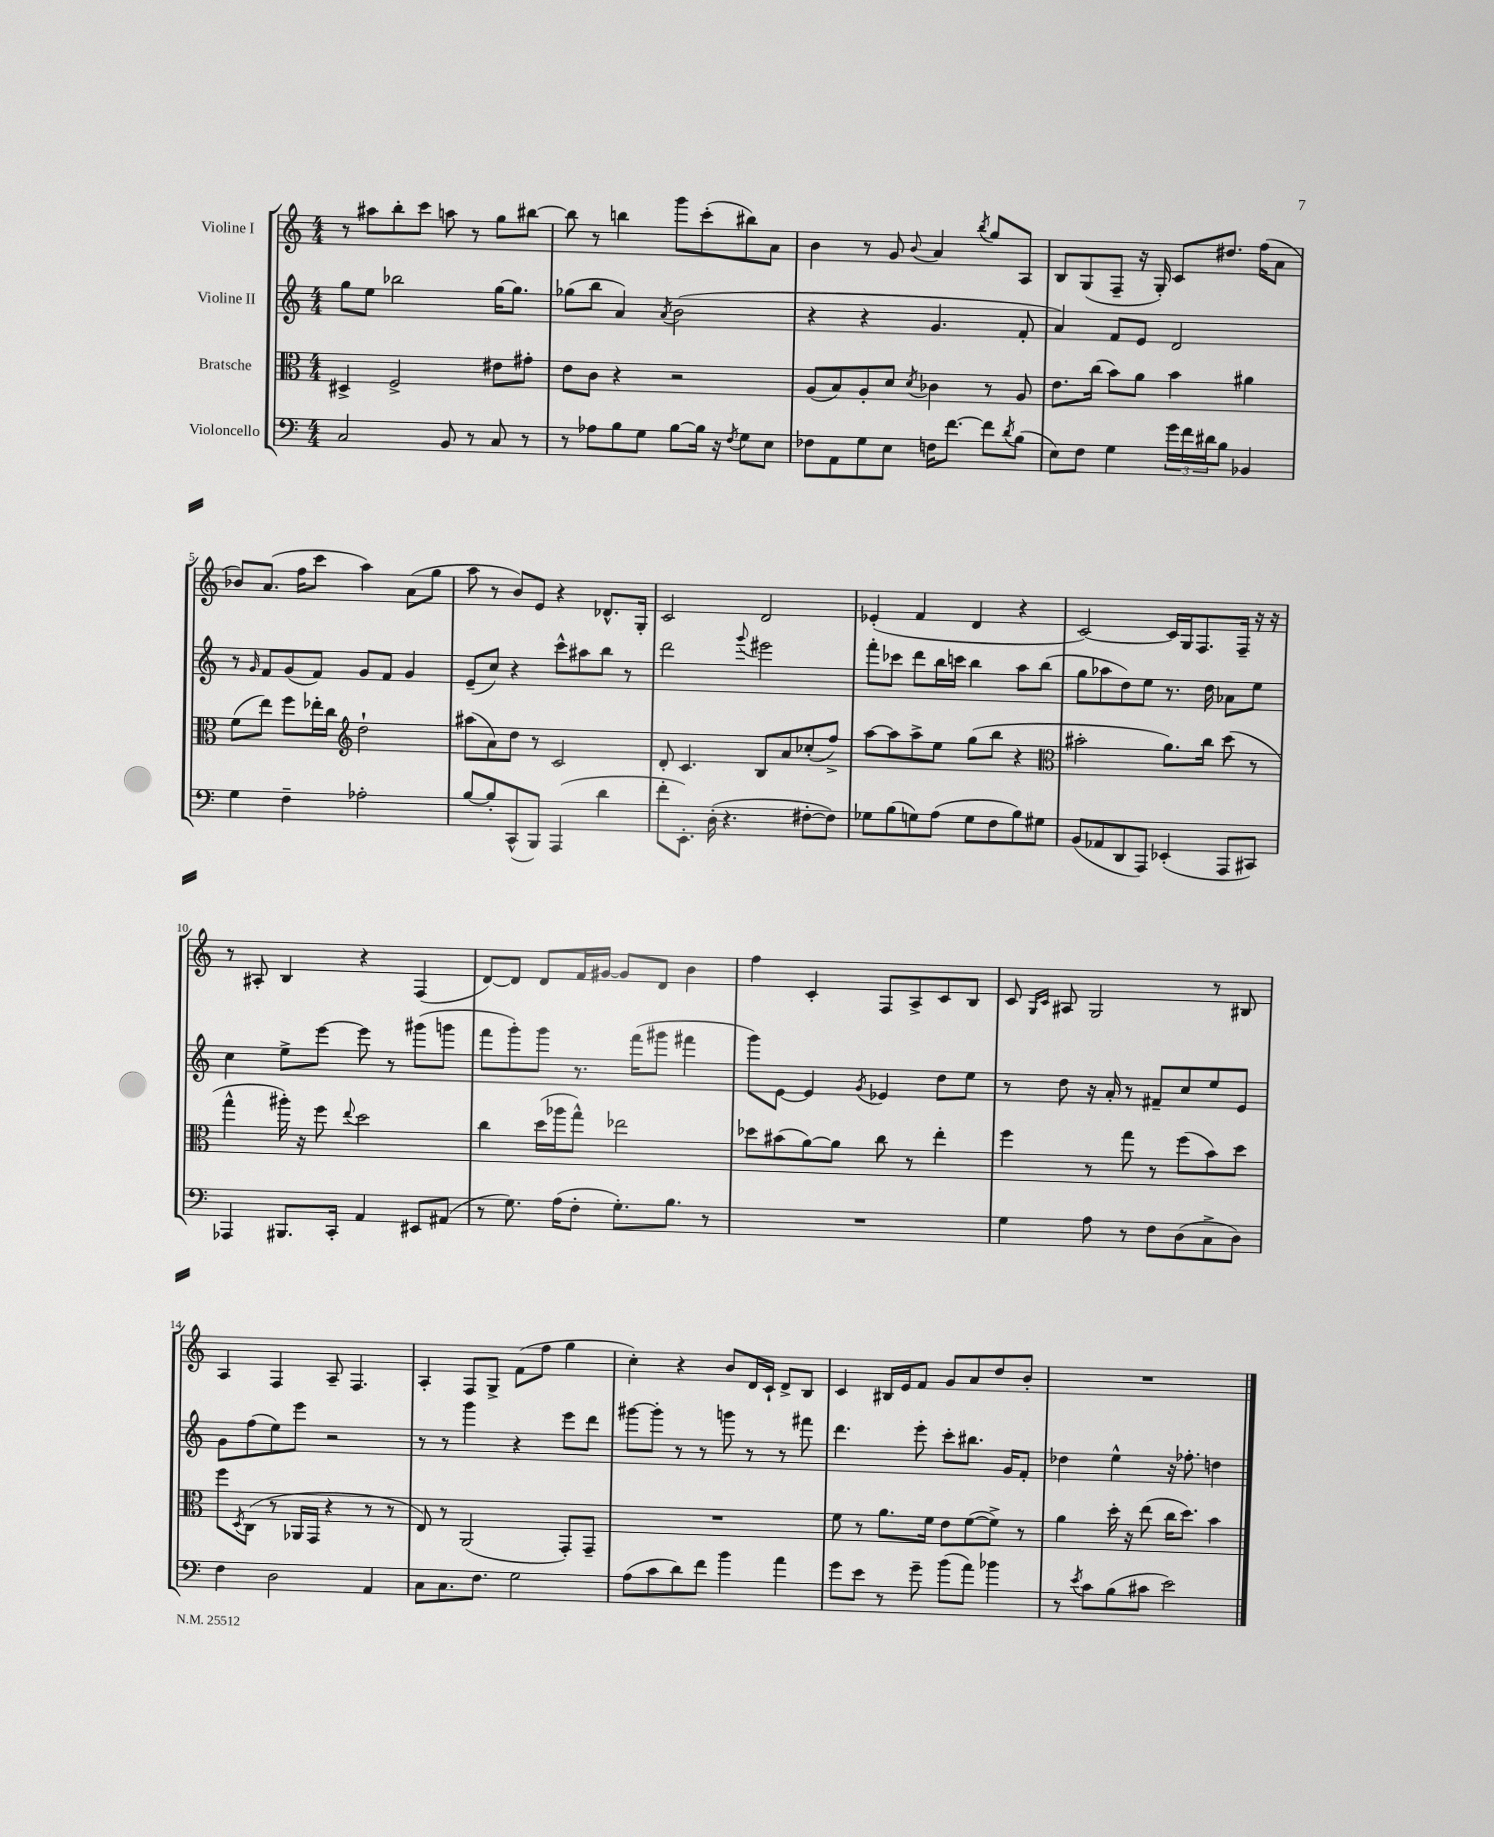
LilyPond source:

<<
\new StaffGroup <<
\new Staff = "s0" \with { instrumentName = "Violine I" } {
    \clef treble \key c \major \numericTimeSignature \time 4/4
    r8 ais''8 b''8-. c'''8 a''8 r8 g''8 bis''8~ |
    bis''8 r8 b''4 g'''8 c'''8-.( bis''8) a'8 |
    b'4 r8 g'8 \appoggiatura { b'8 } a'4 \acciaccatura { b''8 } g''8 a8 |
    b8 g8( f8-- r16 g16-.) c'8 dis''8. f''16( a'8 |
    bes'8) a'8.( f''16 c'''8 a''4) a'8( g''8 |
    a''8 r8 b'8) e'8 r4 des'8.-^ g16-. |
    c'2 d'2 |
    ees'4-.( f'4 d'4 r4 |
    c'2~) c'16 g16 f8. f16-- r16 r16 |
    r8 ais8-. b4 r4 f4( |
    d'8~) d'8 d'8 f'16 gis'16~ gis'8 d'8 b'4 |
    f''4 c'4-. f8 a8-> c'8 b8 |
    c'8 \grace { g16 c'16 } ais8 g2 r8 bis8 |
    a4 f4 a8-- f4. |
    a4-. f8 g8-> f'8( f''8 g''4 |
    c''4-.) r4 b'8 d'16 c'16-! d'8-> b8 |
    c'4 bis16 e'16 f'8 g'8 a'8 d''8 b'8-. |
    R1 \bar "|." |
}
\new Staff = "s1" \with { instrumentName = "Violine II" } {
    \clef treble \key c \major \numericTimeSignature \time 4/4
    g''8 e''8 bes''2 g''16~ g''8. |
    ges''8( b''8 a'4) \acciaccatura { a'8 } b'2( |
    r4 r4 g'4. f'8-. |
    a'4) f'8 e'8 d'2 |
    r8 \grace { g'16 } f'8 g'8( f'8) g'8 f'8 g'4 |
    e'8--( c''8) r4 c'''8-^ ais''8 b''8 r8 |
    d'''2 \appoggiatura { g'''8 } eis'''2 |
    f'''8-. ces'''8 d'''8 b''16 c'''16 b''4 a''8 b''8( |
    g''8 aes''8 d''8) e''8 r8. d''16 aes'8 e''8 |
    c''4 e''8-> e'''8~ e'''8 r8 gis'''8( g'''8 |
    f'''8 g'''8-.) g'''8 r8. f'''16( gis'''8 fis'''4 |
    g'''8) e'8~ e'4 \acciaccatura { g'8 } ees'4 d''8 e''8 |
    r8 d''8 r16 a'16-. r8 fis'8-- c''8 e''8 e'8 |
    g'8 f''8( e''8) e'''8 r2 |
    r8 r8 g'''4 r4 e'''8 d'''8 |
    gis'''8~ gis'''8-. r8 r8 g'''8 r8 r8 fis'''8 |
    d'''4. e'''8-. c'''8-. bis''8. g'16 f'8-. |
    des''4 e''4-^ r16 fes''8.-. d''4 \bar "|." |
}
\new Staff = "s2" \with { instrumentName = "Bratsche" } {
    \clef alto \key c \major \numericTimeSignature \time 4/4
    dis4-> f2-> eis'8 gis'8-. |
    e'8 c'8 r4 r2 |
    a8( b8) a8-. d'8 \acciaccatura { d'8 } ces'4 r8 a8 |
    e'8. c''16( b'8) a'8 b'4 ais'4 |
    f'8( e''8) f''8 ees''16-. c''16 \clef treble d''2-! |
    ais''8( a'8) d''8 r8 c'2 |
    d'8-. c'4. b8 a'8 ces''8-.( f''8->) |
    a''8~ a''8 a''8-> e''8 g''8( b''8 r4 |
    \clef alto bis'2-. a'8.) c''16 d''8( r8 |
    g''4-^ ais''16-.) r16 f''8 \appoggiatura { e''8 } d''2 |
    c''4 d''16( aes''16 g''8-^) ees''2 |
    des''8 bis'8( a'8~) a'8 c''8 r8 e''4-. |
    f''4 r8 g''8 r8 f''8( b'8) d''8 |
    f''8 \acciaccatura { d8 } c8( r8 aes,16 g,16 r4 r8 r8 |
    e8) r8 a,2( g,8-.) g,8-- |
    R1 |
    f'8 r8 a'8. f'16 e'8 f'8~( f'8->) r8 |
    a'4 d''16-. r16 e''8( c''16 d''8.) b'4 \bar "|." |
}
\new Staff = "s3" \with { instrumentName = "Violoncello" } {
    \clef bass \key c \major \numericTimeSignature \time 4/4
    c2 b,8 r8 c8 r8 |
    r8 aes8 b8 g8 b8~ b16 r16 \acciaccatura { f8 } g8 e8 |
    fes8 a,8 g8 e8 f16 f'8.~ f'8 \acciaccatura { d'8 } b8( |
    e8) f8 g4 \tuplet 3/2 { g'16 f'16 dis'16 } b8 bes,4 |
    g4 f4-- aes2-. |
    b8~ b8-. c,8-^( b,,8) a,,4( d'4 |
    f'8-. e,8.-.) d16-.( r4. fis8~-. fis8) |
    ges8 b8( g8) a8( g8 f8 b8) gis8 |
    b,8( aes,8 d,8 a,,8) ees,4-.( a,,8 cis,8) |
    aes,,4 bis,,8. c,16-. a,4 eis,8 ais,8( |
    r8 g8.) a16( f8-. g8.-.) b8. r8 |
    R1 |
    g4 a8 r8 f8 d8( c8-> d8) |
    f4 d2 a,4 |
    c8 c8. f8. g2 |
    a8( c'8 d'8) f'8 b'4 a'4 |
    g'8 e'8 r8 g'8-- b'8( a'8) bes'4 |
    r8 \acciaccatura { e'8 } c'8 b8( cis'8 e'2) \bar "|." |
}
>>
>>
